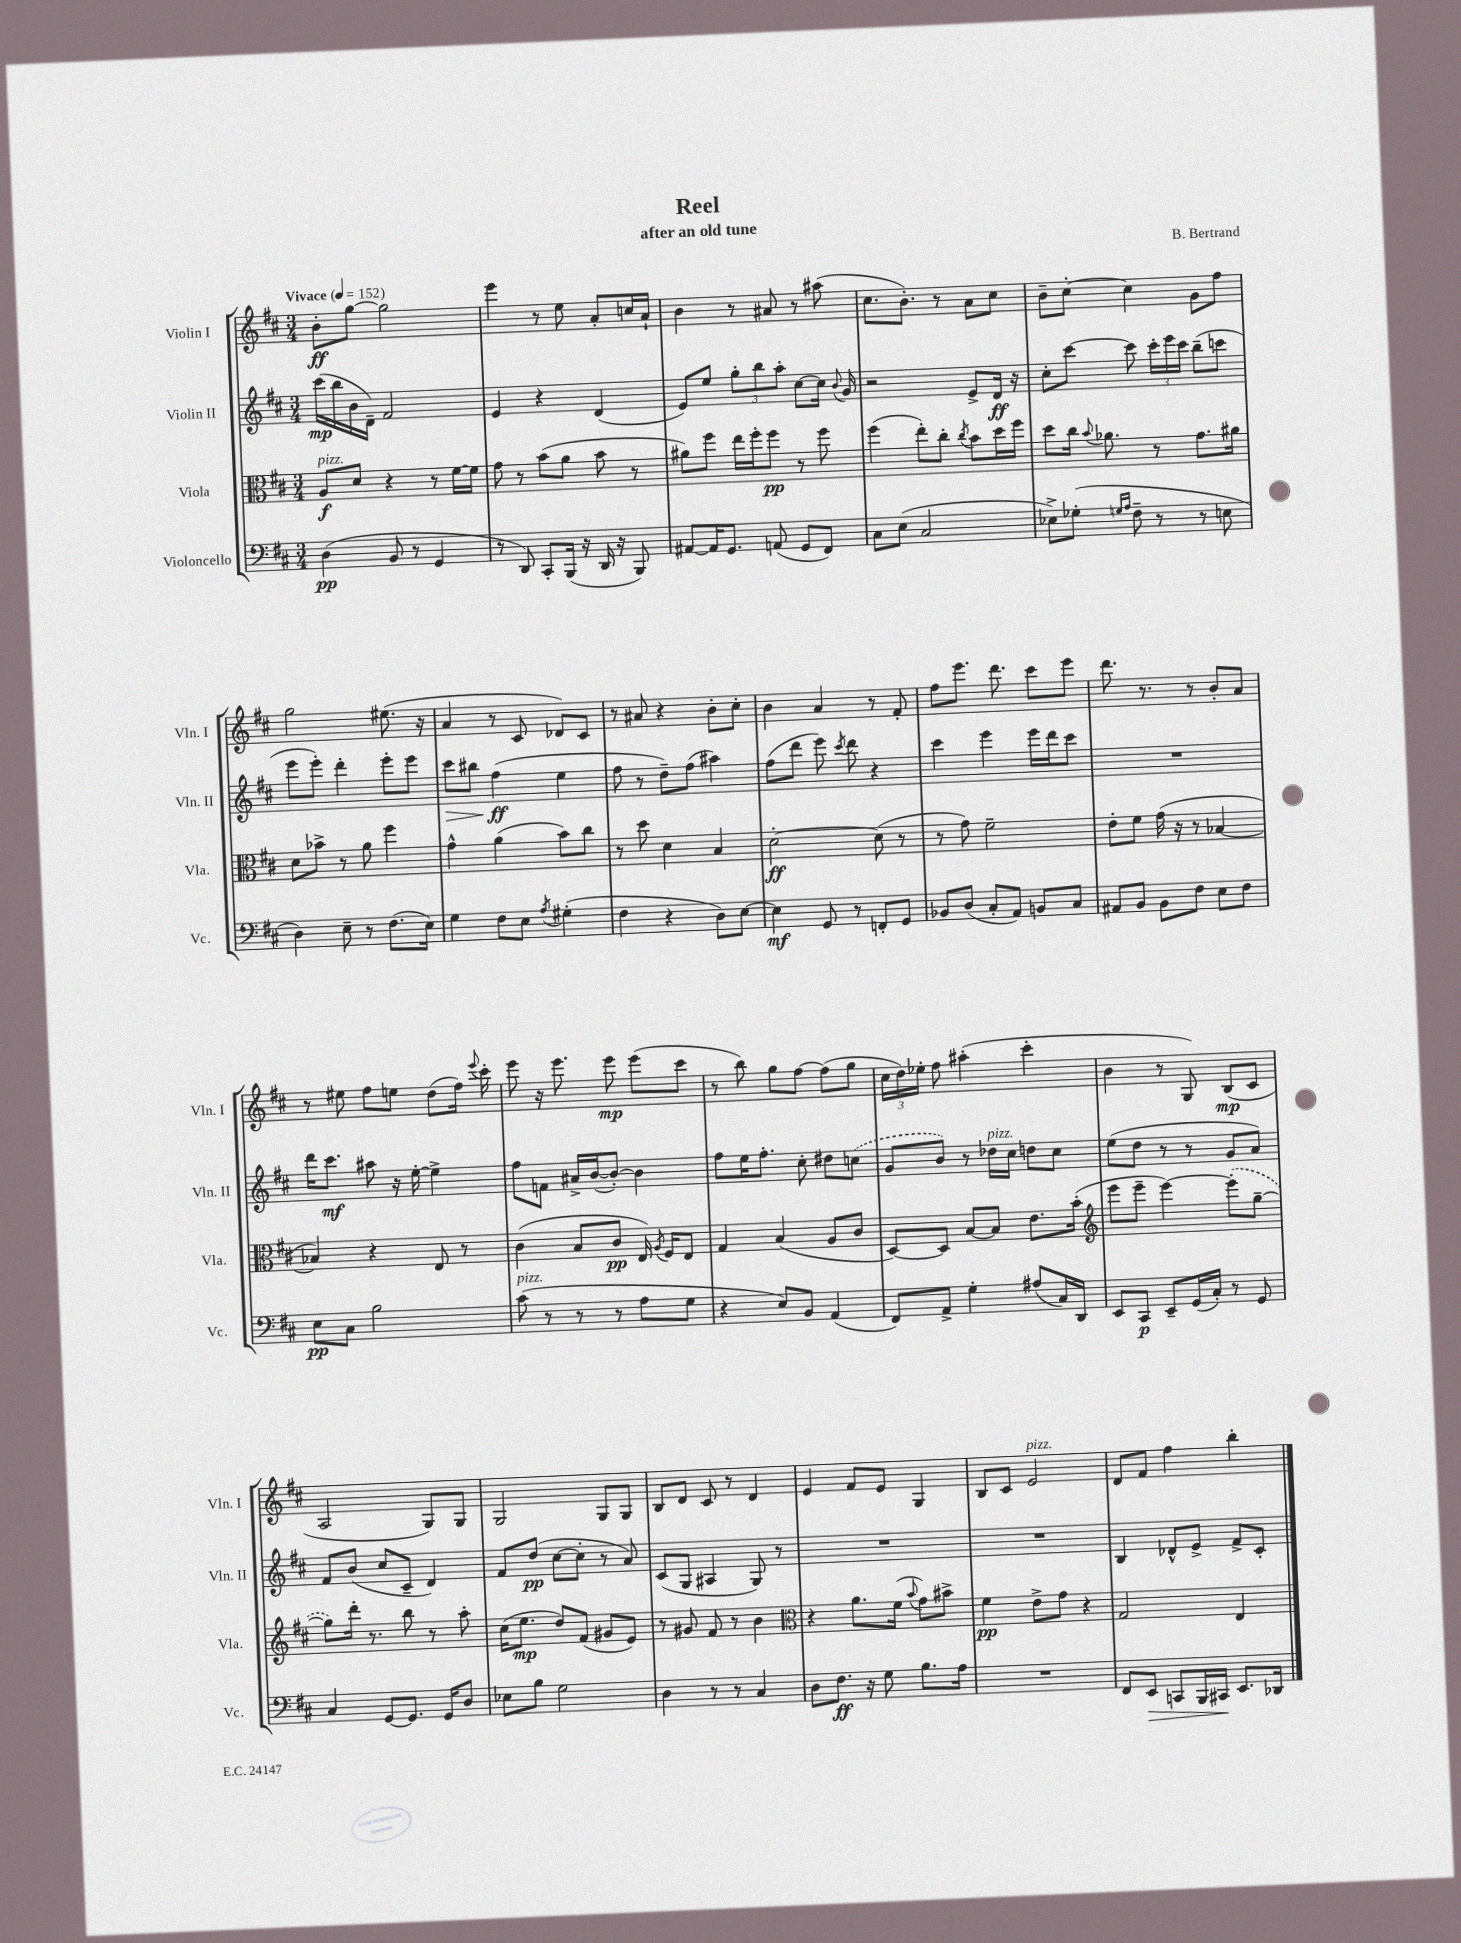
\header { title = "Reel" composer = "B. Bertrand" subtitle = "after an old tune" }
<<
\new StaffGroup <<
\new Staff = "s0" \with { instrumentName = "Violin I" shortInstrumentName = "Vln. I" } {
    \clef treble \key d \major \numericTimeSignature \time 3/4 \tempo "Vivace" 4 = 152
    \autoBeamOff b'8[-.\ff g''8]~ g''2 |
    e'''4 r8 e''8 a'8[-. c''16 a'16]-! |
    b'4 r8 ais'8 r8 ais''8( |
    cis''8.[ b'8.]-.) r8 a'8[ cis''8] |
    b'8[-- cis''8]~-. cis''4 g'8[ fis''8] |
    g''2 eis''8.( r16 |
    a'4 r8 cis'8 des'8[) cis'8] |
    r8 ais'8 r4 b'8[-. cis''8]-. |
    b'4 a'4 r8 fis'8-. |
    fis''8[ e'''8.] d'''8. cis'''8[ e'''8] |
    d'''8. r8. r8 b'8[-. a'8] |
    r8 eis''8 fis''8[ e''8] d''8[( fis''16]) \appoggiatura { e'''8 } cis'''16-. |
    e'''8 r16 e'''8. e'''8\mp e'''8[( cis'''8] |
    r8 b''8) g''8[ fis''8]~ fis''8[( g''8] |
    \tuplet 3/2 { cis''16[ d''16) ees''16]-. } fis''8 ais''4-.( cis'''4-. |
    b'4 r8 g8) b8[\mp( cis'8] |
    a2 g8[) g8] |
    g2 g8[ g8] |
    b8[ d'8] cis'8 r8 d'4 |
    e'4 fis'8[ e'8] g4 |
    b8[ cis'8] e'2^\markup { \italic "pizz." } |
    d'8[ fis'8] fis''4 b''4-. \bar "|." |
}
\new Staff = "s1" \with { instrumentName = "Violin II" shortInstrumentName = "Vln. II" } {
    \clef treble \key d \major \numericTimeSignature \time 3/4
    \autoBeamOff cis'''16[\mp( b''16 b'16 d'16]--) fis'2 |
    e'4 r4 d'4( |
    e'8[) e''8] \tuplet 3/2 { g''8[-. b''8 a''8]-. } cis''8[~ cis''16] \appoggiatura { b'8 } g'16 |
    r2 e'8[-> d'16]\ff r16 |
    cis''8[-. cis'''8]~ cis'''8 \tuplet 3/2 { cis'''16[-. e'''16 cis'''16] } b''8[--( c'''8] |
    e'''8[ e'''8]-.) d'''4-. e'''8[-. e'''8] |
    cis'''8[\> bis''8] fis''4\ff\!( e''4 |
    fis''8 r8 d''8[--) fis''8]( ais''4) |
    fis''8[( d'''8] e'''8) \acciaccatura { cis'''8 } d'''8 r4 |
    cis'''4 e'''4 e'''16[ d'''16 cis'''8] |
    R2. |
    d'''16[ cis'''8.]\mf ais''8 r16 e''16~-. e''4-> |
    fis''8[ f'8] ais'16[-> b'16~( b'8]~-.) b'4 |
    fis''8[ e''16 fis''8.]-. cis''8-. dis''8[ \once \slurDashed c''8]( |
    g'8[ b'8]) r8 des''16[^\markup { \italic "pizz." } cis''16] d''8[ cis''8] |
    e''8[( d''8] r8 r8 g'8[ a'8]) |
    fis'8[ b'8]( cis''8[ cis'8]-- d'4) |
    fis'8[ d''8]\pp( cis''8[~ cis''8]-. r8 a'8) |
    cis'8[( g8] ais4 g8) r8 |
    R2. |
    R2. |
    b4 des'8[-^ e'8]-> fis'8[-> cis'8]-. \bar "|." |
}
\new Staff = "s2" \with { instrumentName = "Viola" shortInstrumentName = "Vla." } {
    \clef alto \key d \major \numericTimeSignature \time 3/4
    \autoBeamOff a8[\f^\markup { \italic "pizz." } d'8] r4 r8 fis'16[~ fis'16] |
    g'8 r8 b'8[( a'8] b'8 r8 |
    ais'8[) fis''8] e''16[ fis''16-. fis''8]\pp r8 fis''8 |
    fis''4( e''8[-.) cis''8]-. \acciaccatura { cis''8 } b'8[ d''16 fis''16] |
    d''8[ cis''16] \appoggiatura { b'8 } aes'8. r8 g'8.[ ais'16] |
    d'8[ bes'8]-> r8 a'8 fis''4 |
    g'4-^ a'4( b'8[) cis''8] |
    r8 d''8 d'4 b4 |
    d'2~-.\ff d'8( r8 |
    r8 g'8) fis'2-- |
    e'8[-. fis'8] g'16( r16 r8 bes4~ |
    bes4) r4 e8 r8 |
    cis'4( b8[ cis'8]\pp e16) \acciaccatura { a8 } fis16[ e8] |
    g4 b4( a8[ cis'8] |
    d8[~) d8] b8[~ b8] e'8.[ b'16]-.( |
    \clef treble e'''8[ e'''8]-- e'''4~) \once \slurDashed e'''8[-.( g''8]~-- |
    g''8[) d'''16]-. r8. b''8 r8 a''8-. |
    cis''16[( e''8.]\mp d''8[) fis'8]( gis'8[ e'8]) |
    r8 gis'8 fis'8 r8 b'4 |
    \clef alto r4 a'8.[ fis'16]( \appoggiatura { b'8 } g'8[) bis'8]-> |
    fis'4\pp e'8[-> g'8] r4 |
    g2 e4 \bar "|." |
}
\new Staff = "s3" \with { instrumentName = "Violoncello" shortInstrumentName = "Vc." } {
    \clef bass \key d \major \numericTimeSignature \time 3/4
    \autoBeamOff d4\pp( b,8 r8 g,4 |
    r8 d,8) cis,8[-. b,,16]( r16 d,16 r16 b,,8) |
    ais,8[~ ais,16 g,8.] a,8( g,8[ fis,8]) |
    cis8[ e8]( cis2 |
    ees8[->) ges8]-.( \grace { g16[ a16] } fis8-- r8 r8 e8 |
    d4) e8-- r8 fis8.[( e16]) |
    g4 fis8[ e8] \acciaccatura { a8 } gis4-.( |
    fis4 r4 d8[) e8]~ |
    e4\mf g,8 r8 f,8[-. g,8] |
    bes,8[ d8]( cis8[-. a,8]) b,8[ cis8] |
    ais,8[ b,8] b,8[ fis8] e8[ fis8] |
    e8[\pp cis8] b2 |
    cis'8^\markup { \italic "pizz." }( r8 r8 r8 a8[ g8] |
    r4 e8[) b,8] a,4( |
    fis,8[) a,8]-> g4-. ais8[( cis16) d,16] |
    e,8[ cis,8]\p e,8[-- g,16( cis16]-.) r8 g,8 |
    cis4 g,8[~ g,8.] g,16[ d8] |
    ees8[ b8] g2 |
    d4 r8 r8 cis4 |
    d8[ fis8.]\ff r16 g8 b8.[ a16] |
    R2. |
    fis,8[ e,8]\> c,8[ b,,16 cis,16]\! e,8.[ des,16] \bar "|." |
}
>>
>>
\layout { \context { \Score \remove "Bar_number_engraver" } }
